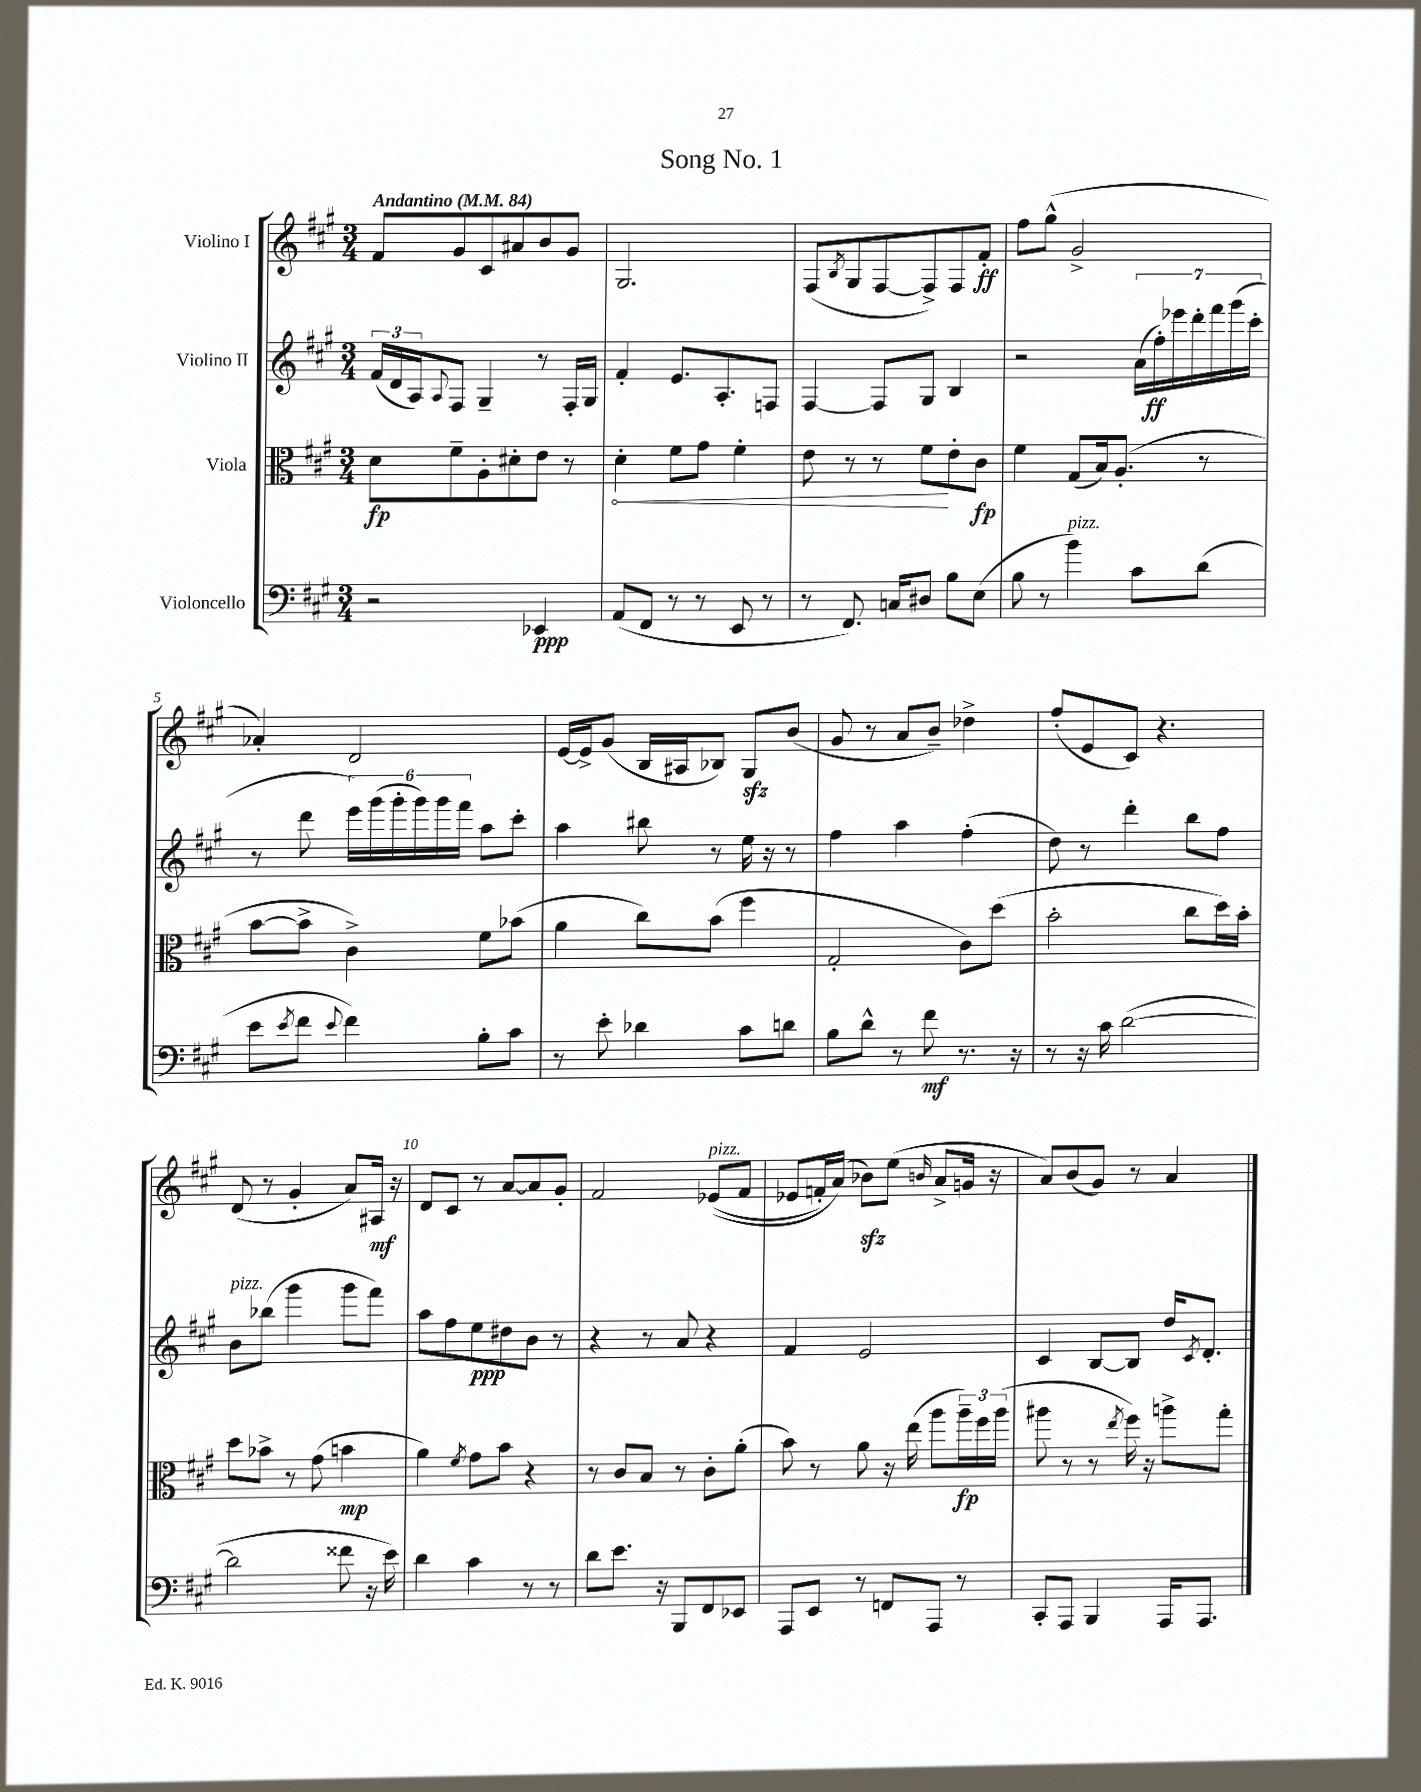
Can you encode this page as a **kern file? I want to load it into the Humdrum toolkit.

**kern	**dynam	**kern	**dynam	**kern	**dynam	**kern	**dynam
*part4	*part4	*part3	*part3	*part2	*part2	*part1	*part1
*staff4	*staff4	*staff3	*staff3	*staff2	*staff2	*staff1	*staff1
*I"Violoncello	*	*I"Viola	*	*I"Violino II	*	*I"Violino I	*
*clefF4	*	*clefC3	*	*clefG2	*	*clefG2	*
*k[f#c#g#]	*	*k[f#c#g#]	*	*k[f#c#g#]	*	*k[f#c#g#]	*
*M3/4	*	*M3/4	*	*M3/4	*	*M3/4	*
*MM84	*	*MM84	*	*MM84	*	*MM84	*
=1	=1	=1	=1	=1	=1	=1	=1
!	!	!	!	!	!	!LO:TX:a:B:t=Andantino	!
2r	.	8d\L	fp	(24f#/LL	.	8f#/L	.
.	.	.	.	24d/	.	.	.
.	.	.	.	24A/J)	.	.	.
.	.	.	.	8qqA/	.	.	.
.	.	8f#~\	.	8F#/J	.	8g#/	.
.	.	8A'\	.	4G#~/	.	8c#/	.
.	.	8d#X'\	.	.	.	8a#X/	.
4EE-X/	ppp	8e\J	.	8r	.	8b/	.
.	.	8r	.	16F#'/LL	.	8g#/J	.
.	.	.	.	16G#/JJ	.	.	.
=2	=2	=2	=2	=2	=2	=2	=2
!	!	!	!LO:HP:b	!	!	!	!
(8AA/L	.	4d'\	<	4f#'/	.	2.G#/	.
8FF#/J	.	.	.	.	.	.	.
8r	.	8f#\L	.	8.e/L	.	.	.
8r	.	8g#\J	.	.	.	.	.
.	.	.	.	8.A'/	.	.	.
8EE/	.	4f#'\	.	.	.	.	.
8r	.	.	.	8Fn/J	.	.	.
=3	=3	=3	=3	=3	=3	=3	=3
8r	.	8e\	.	[4F#/	.	(8F#/L	.
.	.	.	.	.	.	8qB/	.
8.FF#/)	.	8r	.	.	.	8G#/	.
.	.	8r	.	8F#/L]	.	[8F#/	.
16Cn/KL	.	.	.	.	.	.	.
8D#X/J	.	8f#\L	.	8G#/J	.	8F#^/])	.
8B\L	.	8e'\	[	4B/	.	8F#/	.
(8E\J	.	8c#\J	fp	.	.	8f#'/J	ff
=4	=4	=4	=4	=4	=4	=4	=4
8B\	.	4f#\	.	2r	.	8ff#\L	.
8r	.	.	.	.	.	(8gg#^^\J	.
!LO:TX:a:i:t=pizz.	!	!	!	!	!	!	!
4b\)	.	(8G#/L	.	.	.	2g#^/	.
.	.	16B/k)	.	.	.	.	.
.	.	(8.A'/J	.	.	.	.	.
8c#\L	.	.	.	(28a\LL	.	.	.
.	.	.	.	28ff#'\)	ff	.	.
.	.	.	.	28eee-X\	.	.	.
.	.	.	.	28ddd'\	.	.	.
(8d\J	.	8r	.	.	.	.	.
.	.	.	.	28fff#\	.	.	.
.	.	.	.	(28ggg#\	.	.	.
.	.	.	.	28ccc#'\JJ	.	.	.
!!LO:LB:g=z
=5	=5	=5	=5	=5	=5	=5	=5
8e\L	.	[8b\L	.	8r	.	4a-X'/)	.
8qe/	.	.	.	.	.	.	.
8f#\J	.	8b^\J]	.	8ddd\	.	.	.
8qqe/	.	.	.	.	.	.	.
4f#\)	.	4c#^\)	.	24eee\LL)	.	2d/	.
.	.	.	.	(24ggg#\	.	.	.
.	.	.	.	24ggg#'\	.	.	.
.	.	.	.	24ggg#\)	.	.	.
.	.	.	.	24ggg#\	.	.	.
.	.	.	.	24fff#\JJ	.	.	.
8B'\L	.	8f#\L	.	8aa\L	.	.	.
8c#\J	.	(8b-X\J	.	8ccc#'\J	.	.	.
=6	=6	=6	=6	=6	=6	=6	=6
8r	.	4a\	.	4aa\	.	[16e/LL	.
.	.	.	.	.	.	16e^/J]	.
8e'\	.	.	.	.	.	(8g#/J	.
4d-X\	.	8cc#\L)	.	8bb#X\	.	16B/LL	.
.	.	.	.	.	.	16A#X/J	.
.	.	(8b\J	.	8r	.	8B-X/J)	.
8c#\L	.	4ff#\	.	16ee\	.	8G#zz/L	.
.	.	.	.	16r	.	.	.
8dn\J	.	.	.	8r	.	(8b/J	.
=7	=7	=7	=7	=7	=7	=7	=7
8B\L	.	2G#'/	.	4ff#\	.	8g#/	.
8d^^\J	.	.	.	.	.	8r	.
8r	.	.	.	4aa\	.	8a/L	.
8f#\	mf	.	.	.	.	8b~/J)	.
8.r	.	8c#\L)	.	(4ff#'\	.	4dd-X^\	.
.	.	(8dd\J	.	.	.	.	.
16r	.	.	.	.	.	.	.
=8	=8	=8	=8	=8	=8	=8	=8
8r	.	2b'\	.	8dd\)	.	(8ff#'/L	.
16r	.	.	.	8r	.	8e/	.
16c#\	.	.	.	.	.	.	.
([2d\	.	.	.	4ddd'\	.	8c#/J)	.
.	.	.	.	.	.	4.r	.
.	.	8cc#\L	.	8bb\L	.	.	.
.	.	16dd\L)	.	8ff#\J	.	.	.
.	.	16b'\JJ	.	.	.	.	.
!!LO:LB:g=z
=9	=9	=9	=9	=9	=9	=9	=9
!	!	!	!	!LO:TX:a:i:t=pizz.	!	!	!
2d\]	.	8dd\L	.	8b\L	.	(8d/	.
.	.	8b-X^\J	.	(8bb-X\J	.	8r	.
.	.	8r	.	4ggg#\	.	4g#'/	.
.	.	(8g#\	.	.	.	.	.
8f##X\	.	4bn\	mp	8ggg#\L	.	8a/L)	.
16r	.	.	.	8fff#\J)	.	16A#X/Jk	mf
16e\)	.	.	.	.	.	16r	.
=10	=10	=10	=10	=10	=10	=10	=10
4d\	.	4a\)	.	8aa\L	.	8d/L	.
.	.	.	.	8ff#\	.	8c#/J	.
.	.	8qf#/	.	.	.	.	.
4c#\	.	8g#\L	.	8ee\	ppp	8r	.
.	.	8b\J	.	8dd#X\	.	[8a/L	.
8r	.	4r	.	8b\J	.	8a/]	.
8r	.	.	.	8r	.	8g#'/J	.
=11	=11	=11	=11	=11	=11	=11	=11
8d\L	.	8r	.	4r	.	2f#/	.
8.e\J	.	8c#/L	.	.	.	.	.
.	.	8B/J	.	8r	.	.	.
16r	.	.	.	.	.	.	.
8BBB/L	.	8r	.	8a/	.	.	.
!	!	!	!	!	!	!LO:TX:a:i:t=pizz.	!
8FF#/	.	8c#'\L	.	4r	.	((8e-X/L	.
8EE-X/J	.	(8a'\J	.	.	.	8f#/J	.
=12	=12	=12	=12	=12	=12	=12	=12
8AAA/L	.	8b\)	.	4f#/	.	8e-X/L	.
8EE/J	.	8r	.	.	.	16fn'/L)	.
.	.	.	.	.	.	(16a/JJ)	.
8r	.	8a\	.	2e/	.	8b-Xzz\L)	.
8FFn/L	.	16r	.	.	.	(8ee\J	.
.	.	(16ee\	.	.	.	.	.
.	.	.	.	.	.	16qqbn/	.
8AAA/J	.	8aa\L	.	.	.	8a^/L	.
8r	.	24aa~\L)	fp	.	.	16gn/Jk	.
.	.	24ff#\	.	.	.	.	.
.	.	.	.	.	.	16r	.
.	.	(24aa\JJ	.	.	.	.	.
=13	=13	=13	=13	=13	=13	=13	=13
8CC#'/L	.	8aa#X\	.	4c#/	.	8a/L)	.
8AAA/J	.	8r	.	.	.	(8b/	.
4BBB/	.	8r	.	[8B/L	.	8g#/J)	.
.	.	8qee/	.	.	.	.	.
.	.	16ff#\)	.	8B/J]	.	8r	.
.	.	16r	.	.	.	.	.
16AAA/KL	.	8aan^\L	.	16dd/KL	.	4a/	.
.	.	.	.	8qc#/	.	.	.
8.AAA/J	.	.	.	8.d'/J	.	.	.
.	.	8gg#'\J	.	.	.	.	.
==	==	==	==	==	==	==	==
*-	*-	*-	*-	*-	*-	*-	*-
